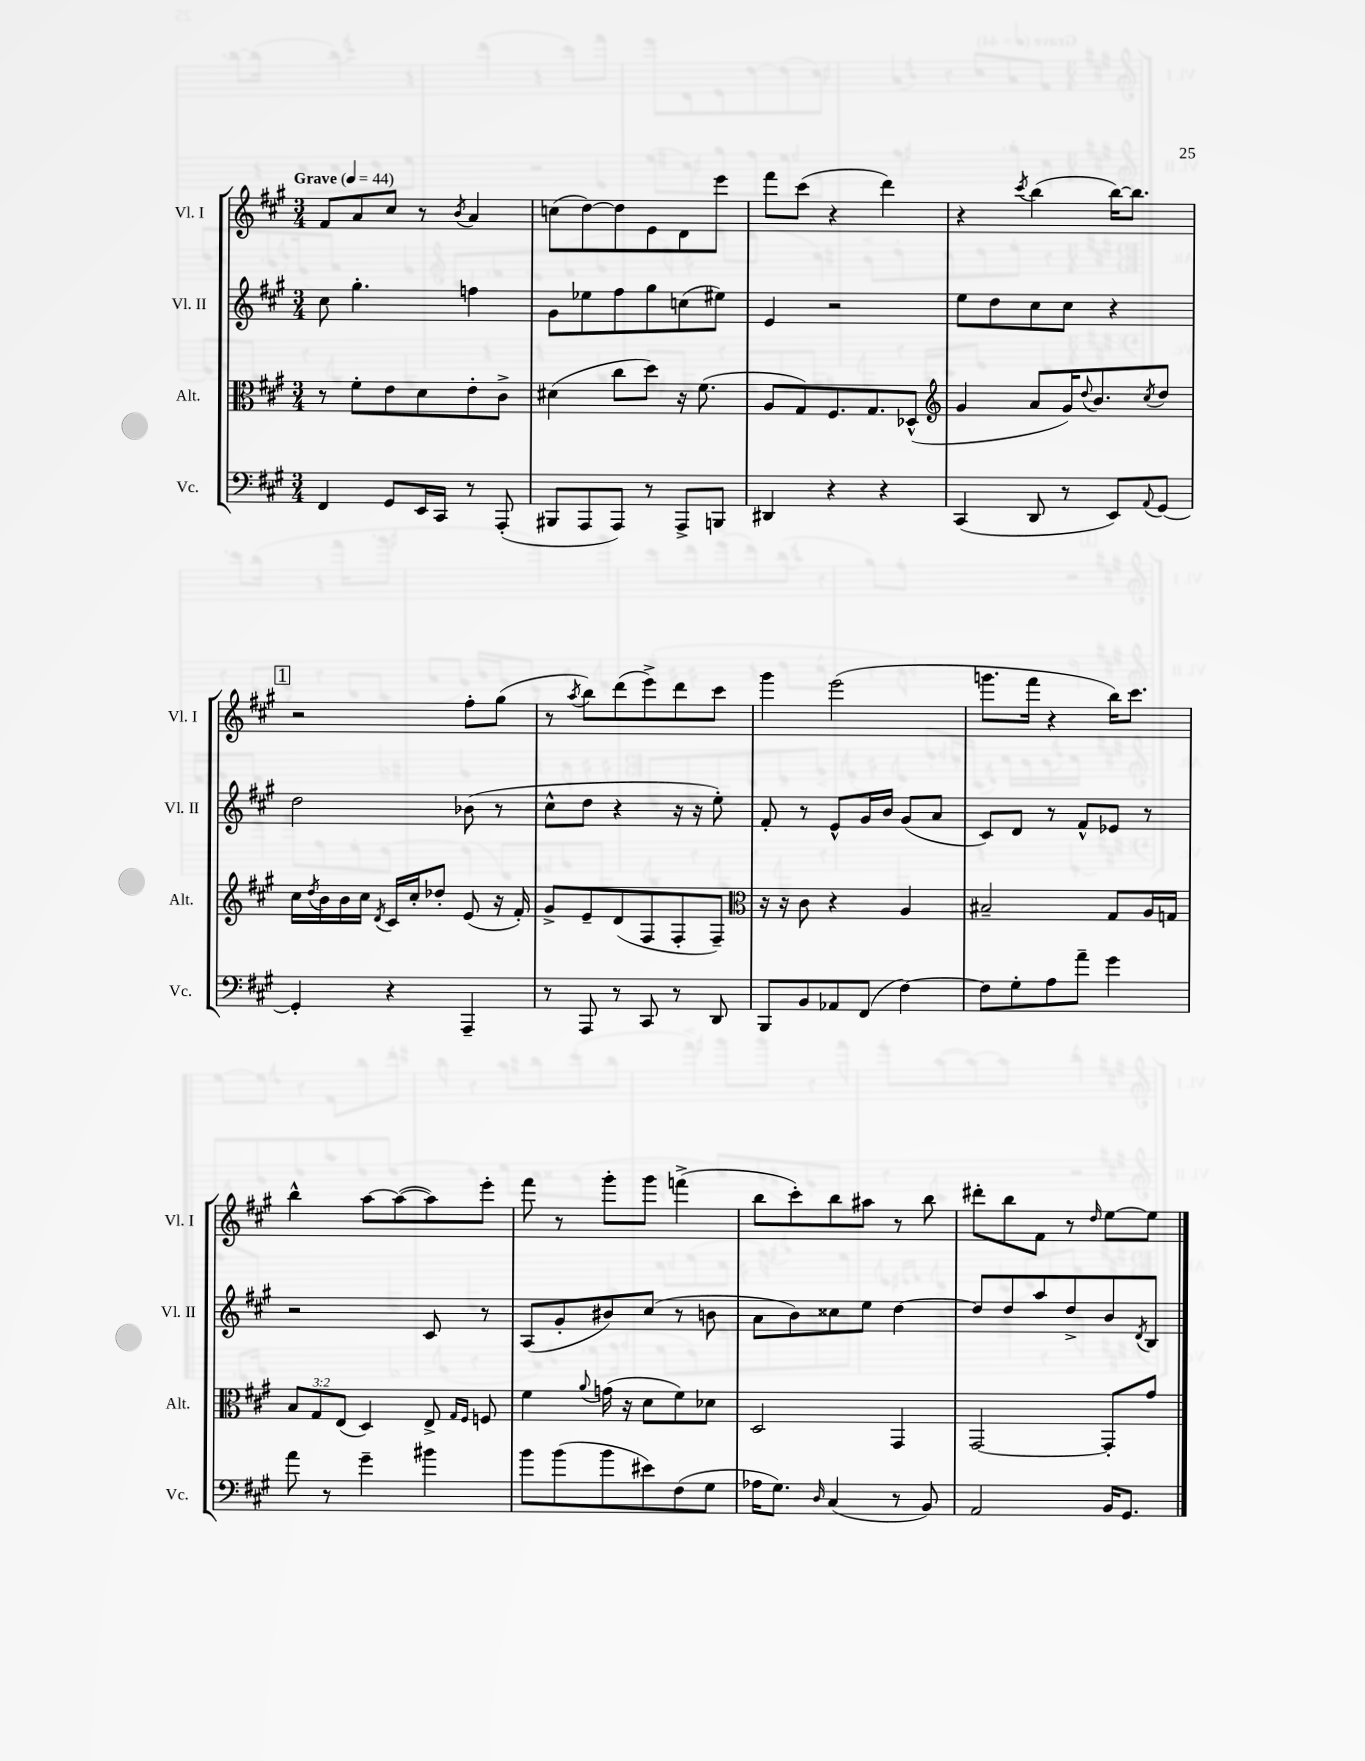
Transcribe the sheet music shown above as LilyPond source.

<<
\new StaffGroup <<
\new Staff = "s0" \with { instrumentName = "Vl. I" shortInstrumentName = "Vl. I" } {
    \clef treble \key a \major \numericTimeSignature \time 3/4 \tempo "Grave" 4 = 44
    fis'8 a'8 cis''8 r8 \acciaccatura { b'8 } a'4 |
    c''8( d''8~) d''8 e'8 d'8 e'''8 |
    fis'''8 cis'''8( r4 d'''4) |
    r4 \acciaccatura { cis'''8 } b''4( b''16~) b''8. |
    \mark \markup { \box "1" } r2 fis''8-. gis''8( |
    r8 \acciaccatura { a''8 } b''8) d'''8( e'''8->) d'''8 cis'''8 |
    gis'''4 e'''2( |
    g'''8. fis'''16 r4 b''16) cis'''8. |
    b''4-^ a''8~ a''8~( a''8) e'''8-. |
    fis'''8 r8 gis'''8-. gis'''8 f'''4->( |
    b''8 cis'''8-.) b''8 ais''8 r8 b''8 |
    dis'''8-. b''8 fis'8 r8 \grace { d''16 } e''8~ e''8 \bar "|." |
}
\new Staff = "s1" \with { instrumentName = "Vl. II" shortInstrumentName = "Vl. II" } {
    \clef treble \key a \major \numericTimeSignature \time 3/4
    cis''8 gis''4.-. f''4 |
    gis'8 ees''8 fis''8 gis''8 c''8( eis''8) |
    e'4 r2 |
    e''8 d''8 cis''8 cis''8 r4 |
    \mark \markup { \box "1" } d''2 bes'8( r8 |
    cis''8-^ d''8 r4 r16 r16 e''8-.) |
    fis'8-. r8 e'8-^ gis'16 b'16 gis'8( a'8 |
    cis'8) d'8 r8 fis'8-^ ees'8 r8 |
    r2 cis'8 r8 |
    a8( gis'8-. bis'8) cis''8( r8 b'8 |
    a'8 b'8) cisis''8 e''8 d''4~ |
    d''8 d''8 a''8 d''8-> b'8 \acciaccatura { d'8 } b8 \bar "|." |
}
\new Staff = "s2" \with { instrumentName = "Alt." shortInstrumentName = "Alt." } {
    \clef alto \key a \major \numericTimeSignature \time 3/4 \override Staff.TupletNumber.text = #tuplet-number::calc-fraction-text
    r8 fis'8-. e'8 d'8 e'8-. cis'8-> |
    dis'4( cis''8 d''8) r16 fis'8.( |
    a8 gis8) fis8. gis8. des8-^( |
    \clef treble gis'4 a'8 gis'16) \appoggiatura { d''8 } b'8. \acciaccatura { cis''8 } d''8 |
    \mark \markup { \box "1" } cis''16 \acciaccatura { d''8 } b'16 b'16 cis''16 \acciaccatura { d'8 } cis'16 cis''16-. des''8-. e'8( r16 fis'16-.) |
    gis'8-> e'8-- d'8( fis8 fis8-. fis8--) |
    \clef alto r16 r16 cis'8 r4 a4 |
    bis2-- gis8 a16 g16 |
    \tuplet 3/2 { b8 gis8 e8( } d4) e8-> \grace { gis16 fis16 } f8 |
    fis'4 \appoggiatura { a'8 } g'16( r16 d'8 fis'8) des'8 |
    d2 gis,4 |
    gis,2~ gis,8-. gis'8 \bar "|." |
}
\new Staff = "s3" \with { instrumentName = "Vc." shortInstrumentName = "Vc." } {
    \clef bass \key a \major \numericTimeSignature \time 3/4
    fis,4 gis,8 e,16 cis,16 r8 a,,8-.( |
    bis,,8 a,,8 a,,8) r8 a,,8-> b,,8 |
    dis,4 r4 r4 |
    cis,4( d,8 r8 e,8) \appoggiatura { a,8 } gis,8~ |
    \mark \markup { \box "1" } gis,4-. r4 a,,4-- |
    r8 a,,8 r8 cis,8 r8 d,8 |
    b,,8 b,8 aes,8 fis,8( fis4~) |
    fis8 gis8-. a8 a'8-- gis'4 |
    a'8 r8 gis'4-- bis'4 |
    b'8 b'8( b'8 eis'8) fis8( gis8 |
    aes16 gis8.) \grace { d16 } cis4( r8 b,8) |
    a,2 b,16 gis,8. \bar "|." |
}
>>
>>
\layout { \context { \Score \remove "Bar_number_engraver" } }
